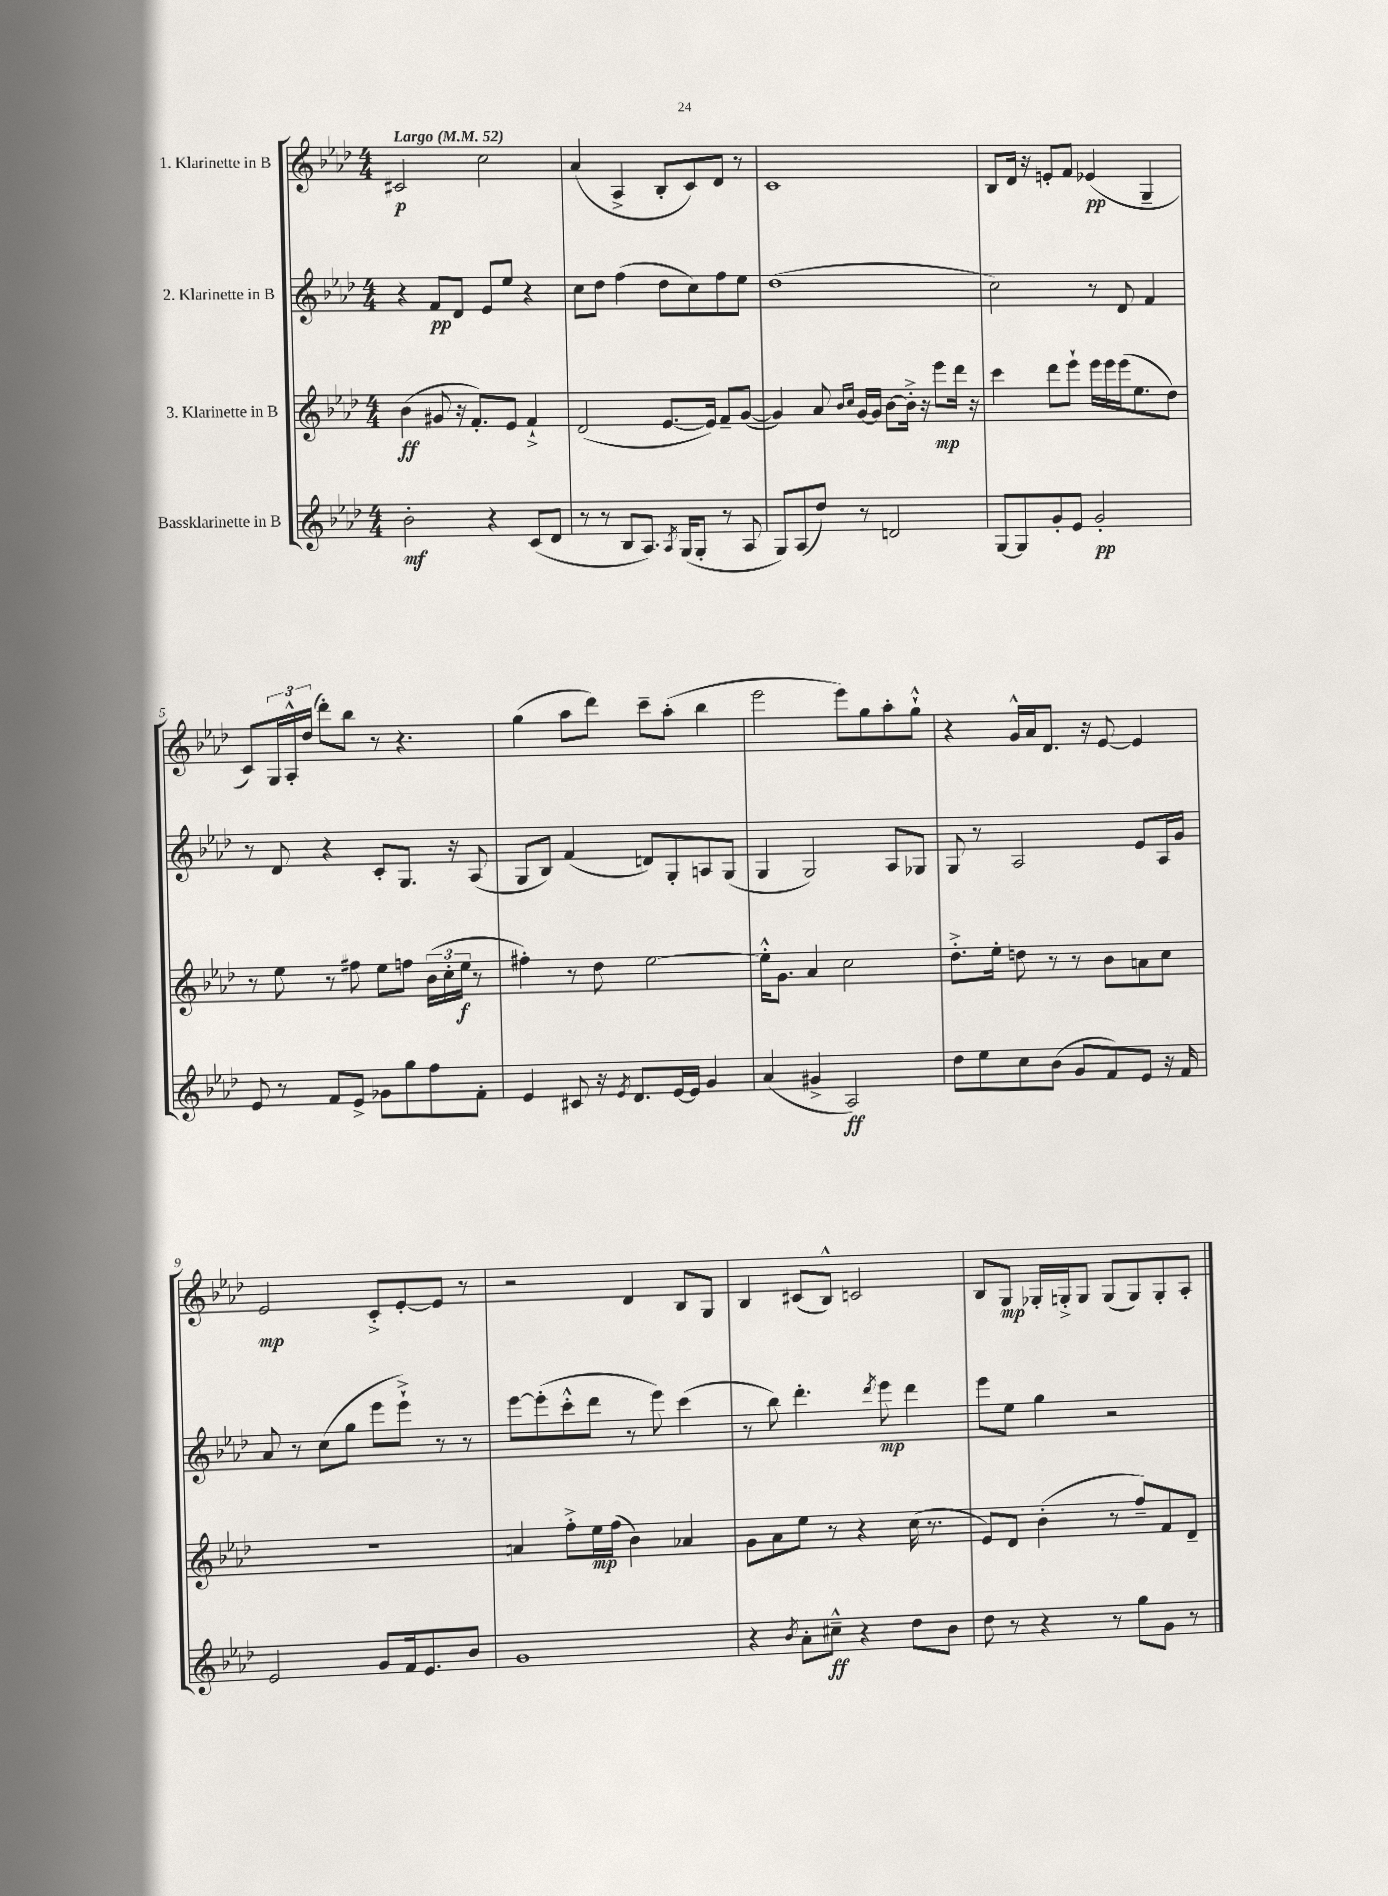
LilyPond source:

<<
\new StaffGroup <<
\new Staff = "s0" \with { instrumentName = "1. Klarinette in B" } {
    \clef treble \key aes \major \numericTimeSignature \time 4/4 \tempo "Largo" 4 = 52
    cis'2\p c''2 |
    aes'4( aes4-> bes8-. c'8) des'8 r8 |
    c'1 |
    bes8 des'16 r16 e'8-. f'8 ees'4\pp( g4-- |
    c'8) \tuplet 3/2 { g16 aes16-.-^ des''16( } des'''8-.) bes''8 r8 r4. |
    g''4( aes''8 des'''8) c'''8-- aes''8-.( bes''4 |
    ees'''2 ees'''8) g''8 aes''8-. g''8-!-^ |
    r4 g'16-^ aes'16 des'8. r16 ees'8~ ees'4 |
    ees'2\mp c'8-.-> ees'8~-. ees'8 r8 |
    r2 des'4 bes8 g8 |
    bes4 cis'8( bes8-^) c'2 |
    bes8 g8\mp ges16-. g16-.-> g8 g8( g8) g8-. aes8-. \bar "|." |
}
\new Staff = "s1" \with { instrumentName = "2. Klarinette in B" } {
    \clef treble \key aes \major \numericTimeSignature \time 4/4
    r4 f'8\pp des'8 ees'8 ees''8 r4 |
    c''8 des''8 f''4( des''8 c''8) f''8 ees''8 |
    des''1( |
    c''2) r8 des'8 f'4 |
    r8 des'8 r4 c'8-. g8. r16 aes8( |
    g8 bes8) f'4( d'8) g8-. a8 g8( |
    g4 g2) aes8 ges8 |
    g8 r8 aes2 ees'8 aes16 g'16 |
    aes'8 r8 c''8( g''8 ees'''8 ees'''8-!->) r8 r8 |
    ees'''8~ ees'''8-.( c'''8-.-^ des'''8 r8 ees'''8) c'''4( |
    r8 bes''8) des'''4.-. \acciaccatura { des'''8 } ees'''8\mp des'''4 |
    ees'''8 ees''8 g''4 r2 \bar "|." |
}
\new Staff = "s2" \with { instrumentName = "3. Klarinette in B" } {
    \clef treble \key aes \major \numericTimeSignature \time 4/4
    bes'4\ff( gis'8 r16 f'8.-.) ees'8 f'4-!-> |
    des'2( ees'8.~ ees'16) f'8-- g'8~( |
    g'4) aes'8 \grace { bes'16 c''16 } g'16~ g'16 bes'8~ bes'16-.-> r16 ees'''8\mp des'''16 r16 |
    c'''4 des'''8 ees'''8-! ees'''16 ees'''16 ees'''16( ees''8. des''8) |
    r8 ees''8 r8 fis''8 ees''8 f''8 \tuplet 3/2 { bes'16( c''16-. ees''16\f } r8 |
    fis''4-.) r8 des''8 ees''2~ |
    ees''16-.-^ g'8. aes'4 c''2 |
    des''8.-.-> ees''16-. d''8 r8 r8 bes'8 a'8 c''8 |
    R1 |
    a'4 f''8-.-> ees''16\mp f''16( bes'4) aes'4 |
    g'8 aes'8 ees''8 r8 r4 c''16( r8. |
    ees'8) des'8 bes'4-.( r8 f''8--) f'8 des'8-- \bar "|." |
}
\new Staff = "s3" \with { instrumentName = "Bassklarinette in B" } {
    \clef treble \key aes \major \numericTimeSignature \time 4/4
    bes'2-.\mf r4 c'8( des'8 |
    r8 r8 bes8 aes8.) \acciaccatura { aes8 } g16( g8-. r8 aes8 |
    g8) aes8( des''8) r8 d'2 |
    g8~ g8 g'8-. ees'8 g'2-.\pp |
    ees'8 r8 f'8 ees'8-> ges'8 g''8 f''8 f'8-. |
    ees'4 cis'8 r16 \acciaccatura { ees'8 } des'8. ees'16~ ees'16 g'4 |
    aes'4( gis'4-> aes2\ff) |
    des''8 ees''8 c''8 bes'8( g'8 f'8) ees'8 r16 f'16 |
    ees'2 g'8 f'16 ees'8. bes'8 |
    g'1 |
    r4 \acciaccatura { bes'8 } aes'8-. cis''8---^\ff r4 des''8 bes'8 |
    des''8 r8 r4 r8 g''8 g'8 r8 \bar "|." |
}
>>
>>
